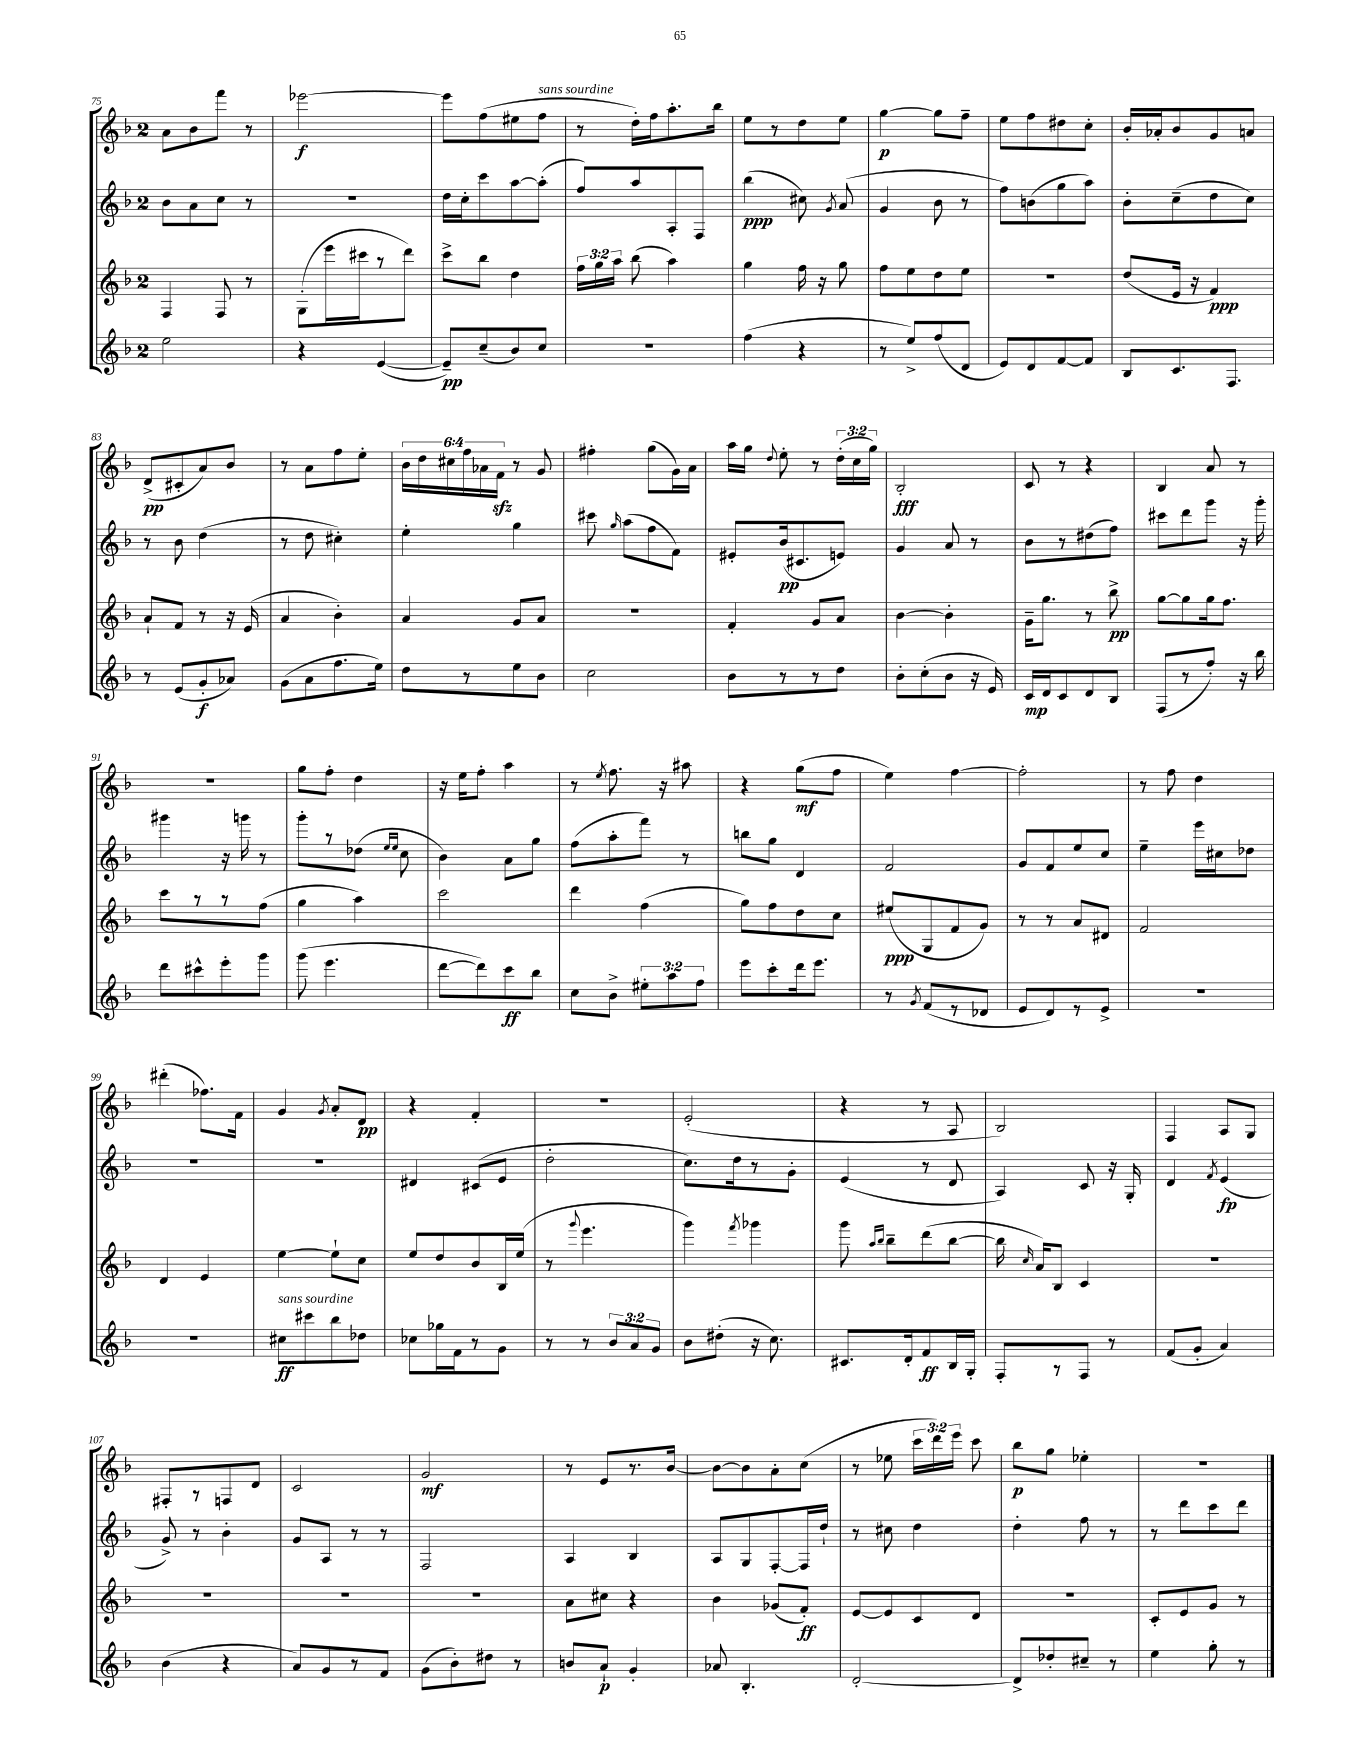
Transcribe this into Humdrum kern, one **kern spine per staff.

**kern	**dynam	**kern	**dynam	**kern	**dynam	**kern	**dynam
*part4	*part4	*part3	*part3	*part2	*part2	*part1	*part1
*staff4	*staff4	*staff3	*staff3	*staff2	*staff2	*staff1	*staff1
*clefG2	*	*clefG2	*	*clefG2	*	*clefG2	*
*k[b-]	*	*k[b-]	*	*k[b-]	*	*k[b-]	*
*M2/4	*	*M2/4	*	*M2/4	*	*M2/4	*
=75	=75	=75	=75	=75	=75	=75	=75
2ee\	.	4F/	.	8b-\L	.	8a\L	.
.	.	.	.	8a\	.	8b-\	.
.	.	8F/	.	8cc\J	.	8fff\J	.
.	.	8r	.	8r	.	8r	.
=76	=76	=76	=76	=76	=76	=76	=76
4r	.	(8G'\L	.	2r	.	[2eee-X\	f
.	.	16eee\L	.	.	.	.	.
.	.	16ccc#X\J	.	.	.	.	.
([4e/	.	8r	.	.	.	.	.
.	.	8ddd\J)	.	.	.	.	.
=77	=77	=77	=77	=77	=77	=77	=77
8e~/L])	pp	8ccc^\L	.	16dd\LL	.	8eee-\L]	.
.	.	.	.	16cc'\J	.	.	.
(8cc~/	.	8bb-\J	.	8ccc\	.	(8ff\	.
8b-/)	.	4dd\	.	[8aa\	.	8ee#X\	.
!	!	!	!	!	!	!LO:TX:a:i:t=sans sourdine	!
8cc/J	.	.	.	(8aa'\J]	.	8ff\J	.
=78	=78	=78	=78	=78	=78	=78	=78
2r	.	24ff\LL	.	8ff/L)	.	8r	.
.	.	24gg\	.	.	.	.	.
.	.	24aa\JJ	.	.	.	.	.
.	.	(8bb-\	.	8aa/	.	16dd'\LL)	.
.	.	.	.	.	.	16ff\J	.
.	.	4aa\)	.	8A'/	.	8.aa'\	.
.	.	.	.	8F/J	.	.	.
.	.	.	.	.	.	16bb-\Jk	.
=79	=79	=79	=79	=79	=79	=79	=79
(4ff\	.	4gg\	.	(4bb-\	ppp	8ee\L	.
.	.	.	.	.	.	8r	.
4r	.	16ff\	.	8cc#X\)	.	8dd\	.
.	.	16r	.	.	.	.	.
.	.	.	.	8qg/	.	.	.
.	.	8gg\	.	(8a/	.	8ee\J	.
=80	=80	=80	=80	=80	=80	=80	=80
8r	.	8ff\L	.	4g/	.	[4gg\	p
8ee^/L)	.	8ee\	.	.	.	.	.
(8ff/	.	8dd\	.	8b-\	.	8gg\L]	.
8d/J	.	8ee\J	.	8r	.	8ff~\J	.
=81	=81	=81	=81	=81	=81	=81	=81
8e/L)	.	2r	.	8ff\L)	.	8ee\L	.
8d/	.	.	.	(8bn\	.	8ff\	.
[8f/	.	.	.	8gg\	.	8dd#X\	.
8f/J]	.	.	.	8aa\J)	.	8cc'\J	.
=82	=82	=82	=82	=82	=82	=82	=82
8B-/L	.	(8dd/L	.	8b-'\L	.	16b-'/LL	.
.	.	.	.	.	.	16a-X'/J	.
8.c/	.	16e/Jk	.	(8cc~\	.	8b-/	.
.	.	16r	.	.	.	.	.
.	.	4f/)	ppp	8dd\	.	8g/	.
8.F/J	.	.	.	.	.	.	.
.	.	.	.	8cc\J)	.	8an/J	.
!!LO:LB:g=z
=83	=83	=83	=83	=83	=83	=83	=83
8r	.	8a`/L	.	8r	.	(8d^/L	pp
(8e/L	.	8f/J	.	8b-\	.	8c#X'/	.
8g'/	f	8r	.	(4dd\	.	8a/)	.
8a-X/J)	.	16r	.	.	.	8b-/J	.
.	.	(16e/	.	.	.	.	.
=84	=84	=84	=84	=84	=84	=84	=84
(8g\L	.	4a/	.	8r	.	8r	.
8a\	.	.	.	8dd\	.	8a\L	.
8.ff\	.	4b-'\)	.	4cc#X'\)	.	8ff\	.
.	.	.	.	.	.	8ee'\J	.
16ee\Jk)	.	.	.	.	.	.	.
=85	=85	=85	=85	=85	=85	=85	=85
8dd\L	.	4a/	.	4ee'\	.	24b-\LL	.
.	.	.	.	.	.	24dd\	.
.	.	.	.	.	.	24cc#X\	.
8r	.	.	.	.	.	24ff\	.
.	.	.	.	.	.	24a-X\	.
.	.	.	.	.	.	24fzz\JJ	.
8ee\	.	8g/L	.	4gg\	.	8r	.
8b-\J	.	8a/J	.	.	.	8g/	.
=86	=86	=86	=86	=86	=86	=86	=86
2cc\	.	2r	.	8ccc#X\	.	4ff#X'\	.
.	.	.	.	16qqgg/	.	.	.
.	.	.	.	(8aa\L	.	.	.
.	.	.	.	8ff\	.	(8gg\L	.
.	.	.	.	8f\J)	.	16g\L)	.
.	.	.	.	.	.	16a\JJ	.
=87	=87	=87	=87	=87	=87	=87	=87
8b-\L	.	4f'/	.	8e#X'/L	.	16aa\LL	.
.	.	.	.	.	.	16gg\JJ	.
.	.	.	.	.	.	8qqdd/	.
8r	.	.	.	(16b-/k	pp	8ee'\	.
.	.	.	.	8.c#X/	.	.	.
8r	.	8g/L	.	.	.	8r	.
8dd\J	.	8a/J	.	8en/J)	.	(24dd'\LL	.
.	.	.	.	.	.	24cc\	.
.	.	.	.	.	.	24gg\JJ)	.
=88	=88	=88	=88	=88	=88	=88	=88
8b-'\L	.	[4b-\	.	4g/	.	2B-'/	fff
(8cc'\	.	.	.	.	.	.	.
8b-\J	.	4b-'\]	.	8a/	.	.	.
16r	.	.	.	8r	.	.	.
16e/)	.	.	.	.	.	.	.
=89	=89	=89	=89	=89	=89	=89	=89
16c/LL	mp	16g~\KL	.	8b-\L	.	8c/	.
16d/J	.	8.gg\J	.	.	.	.	.
8c/	.	.	.	8r	.	8r	.
8d/	.	8r	.	(8dd#X\	.	4r	.
8B-/J	.	8bb-^\	pp	8ff\J)	.	.	.
=90	=90	=90	=90	=90	=90	=90	=90
(8F/L	.	[8gg\L	.	8ccc#X\L	.	4B-/	.
8r	.	8gg\]	.	8ddd\	.	.	.
8ff'/J)	.	16gg\k	.	8ggg\J	.	8a/	.
.	.	8.ff\J	.	.	.	.	.
16r	.	.	.	16r	.	8r	.
16bb-\	.	.	.	16ggg'\	.	.	.
!!LO:LB:g=z
=91	=91	=91	=91	=91	=91	=91	=91
8ddd\L	.	8ccc\L	.	4ggg#X\	.	2r	.
8ccc#X^^\	.	8r	.	.	.	.	.
8eee'\	.	8r	.	16r	.	.	.
.	.	.	.	16gggn\	.	.	.
8ggg\J	.	(8ff\J	.	8r	.	.	.
=92	=92	=92	=92	=92	=92	=92	=92
(8ggg\	.	4gg\	.	8ggg'\L	.	8gg\L	.
4.eee\	.	.	.	8r	.	8ff'\J	.
.	.	4aa\)	.	(8dd-X\J	.	4dd\	.
.	.	.	.	16qqee/LL	.	.	.
.	.	.	.	16qqee/JJ	.	.	.
.	.	.	.	8cc\	.	.	.
=93	=93	=93	=93	=93	=93	=93	=93
[8ddd\L	.	2ccc\	.	4b-\)	.	16r	.
.	.	.	.	.	.	16ee\KL	.
8ddd\])	.	.	.	.	.	8ff'\J	.
8ccc\	ff	.	.	8a\L	.	4aa\	.
8bb-\J	.	.	.	8gg\J	.	.	.
=94	=94	=94	=94	=94	=94	=94	=94
8cc\L	.	4ddd\	.	(8ff\L	.	8r	.
.	.	.	.	.	.	8qee/	.
8b-^\J	.	.	.	8aa'\	.	8.ff\	.
12ee#X'\L	.	(4ff\	.	8fff\J)	.	.	.
.	.	.	.	.	.	16r	.
12aa\	.	.	.	.	.	.	.
.	.	.	.	8r	.	8aa#X\	.
12ff\J	.	.	.	.	.	.	.
=95	=95	=95	=95	=95	=95	=95	=95
8eee\L	.	8gg\L)	.	8bbn\L	.	4r	.
8ccc'\	.	8ff\	.	8gg\J	.	.	.
16ddd\k	.	8dd\	.	4d/	.	(8gg\L	mf
8.eee\J	.	.	.	.	.	.	.
.	.	8cc\J	.	.	.	8ff\J	.
=96	=96	=96	=96	=96	=96	=96	=96
8r	.	(8ee#X/L	ppp	2f/	.	4ee\)	.
8qg/	.	.	.	.	.	.	.
(8f/L	.	8G/	.	.	.	.	.
8r	.	8f/	.	.	.	[4ff\	.
8d-X/J	.	8g/J)	.	.	.	.	.
=97	=97	=97	=97	=97	=97	=97	=97
8e/L	.	8r	.	8g/L	.	2ff'\]	.
8d/)	.	8r	.	8f/	.	.	.
8r	.	8a/L	.	8ee/	.	.	.
8e^/J	.	8d#X/J	.	8cc/J	.	.	.
=98	=98	=98	=98	=98	=98	=98	=98
2r	.	2f/	.	4ee~\	.	8r	.
.	.	.	.	.	.	8ff\	.
.	.	.	.	16eee\LL	.	4dd\	.
.	.	.	.	16cc#X\J	.	.	.
.	.	.	.	8dd-X\J	.	.	.
!!LO:LB:g=z
=99	=99	=99	=99	=99	=99	=99	=99
2r	.	4d/	.	2r	.	(4ddd#X'\	.
.	.	4e/	.	.	.	8.ff-X\L)	.
.	.	.	.	.	.	16f\Jk	.
=100	=100	=100	=100	=100	=100	=100	=100
!LO:TX:a:i:t=sans sourdine	!	!	!	!	!	!	!
8cc#X\L	ff	[4ee\	.	2r	.	4g/	.
8ccc#X\	.	.	.	.	.	.	.
.	.	.	.	.	.	8qg/	.
8bb-\	.	8ee`\L]	.	.	.	8a'/L	.
8dd-X\J	.	8cc\J	.	.	.	8d/J	pp
=101	=101	=101	=101	=101	=101	=101	=101
8cc-X\L	.	8ee/L	.	4d#X/	.	4r	.
16gg-X\L	.	8dd/	.	.	.	.	.
16f\J	.	.	.	.	.	.	.
8r	.	8b-/	.	(8c#X/L	.	4f'/	.
8g\J	.	16B-/L	.	8e/J	.	.	.
.	.	(16ee/JJ	.	.	.	.	.
=102	=102	=102	=102	=102	=102	=102	=102
8r	.	8r	.	2dd'\	.	2r	.
.	.	8qqggg/	.	.	.	.	.
8r	.	4.eee\	.	.	.	.	.
12b-/L	.	.	.	.	.	.	.
12a/	.	.	.	.	.	.	.
12g/J	.	.	.	.	.	.	.
=103	=103	=103	=103	=103	=103	=103	=103
8b-\L	.	4ggg\)	.	8.cc\L)	.	(2e'/	.
(8dd#X'\J	.	.	.	.	.	.	.
.	.	.	.	16dd\k	.	.	.
.	.	8qfff/	.	.	.	.	.
16r	.	4ggg-X\	.	8r	.	.	.
8.cc\)	.	.	.	.	.	.	.
.	.	.	.	8g'\J	.	.	.
=104	=104	=104	=104	=104	=104	=104	=104
8.c#X/L	.	8ggg\	.	(4e/	.	4r	.
.	.	16qqaa/LL	.	.	.	.	.
.	.	16qqbb-/JJ	.	.	.	.	.
.	.	8bb-~\L	.	.	.	.	.
16d'/k	.	.	.	.	.	.	.
8f/	ff	(8ddd\	.	8r	.	8r	.
16B-/L	.	[8bb-\J	.	8d/	.	8A/	.
16G'/JJ	.	.	.	.	.	.	.
=105	=105	=105	=105	=105	=105	=105	=105
8F'/L	.	16bb-\]	.	4A/)	.	2B-/)	.
.	.	16qqcc/	.	.	.	.	.
.	.	16a/KL)	.	.	.	.	.
8r	.	8B-/J	.	.	.	.	.
8F/J	.	4c/	.	8c/	.	.	.
8r	.	.	.	16r	.	.	.
.	.	.	.	16G'/	.	.	.
=106	=106	=106	=106	=106	=106	=106	=106
(8f/L	.	2r	.	4d/	.	4F/	.
8g'/J	.	.	.	.	.	.	.
.	.	.	.	8qf/	.	.	.
4a/)	.	.	.	(4e/	fp	8A/L	.
.	.	.	.	.	.	8G/J	.
!!LO:LB:g=z
=107	=107	=107	=107	=107	=107	=107	=107
(4b-\	.	2r	.	8g^/)	.	8F#X'/L	.
.	.	.	.	8r	.	8r	.
4r	.	.	.	4b-'\	.	8Fn/	.
.	.	.	.	.	.	8d/J	.
=108	=108	=108	=108	=108	=108	=108	=108
8a/L)	.	2r	.	8g/L	.	2c/	.
8g/	.	.	.	8A/J	.	.	.
8r	.	.	.	8r	.	.	.
8f/J	.	.	.	8r	.	.	.
=109	=109	=109	=109	=109	=109	=109	=109
(8g\L	.	2r	.	2F/	.	2g/	mf
8b-'\)	.	.	.	.	.	.	.
8dd#X\J	.	.	.	.	.	.	.
8r	.	.	.	.	.	.	.
=110	=110	=110	=110	=110	=110	=110	=110
8bn/L	.	8a\L	.	4A/	.	8r	.
8a`/J	p	8cc#X\J	.	.	.	8e/L	.
4g'/	.	4r	.	4B-/	.	8.r	.
.	.	.	.	.	.	[16b-/Jk	.
=111	=111	=111	=111	=111	=111	=111	=111
8a-X/	.	4b-\	.	8A/L	.	8b-\L_	.
4.B-'/	.	.	.	8G/	.	8b-\]	.
.	.	(8g-X/L	.	[8F'/	.	8a'\	.
.	.	8f'/J)	ff	16F/L]	.	(8cc\J	.
.	.	.	.	16dd`/JJ	.	.	.
=112	=112	=112	=112	=112	=112	=112	=112
[2d'/	.	[8e/L	.	8r	.	8r	.
.	.	8e/]	.	8cc#X\	.	8ee-X\	.
.	.	8c/	.	4dd\	.	24ccc\LL	.
.	.	.	.	.	.	24ddd\)	.
.	.	.	.	.	.	24eee\JJ	.
.	.	8d/J	.	.	.	8ccc\	.
=113	=113	=113	=113	=113	=113	=113	=113
8d^/L]	.	2r	.	4dd'\	.	8bb-\L	p
8dd-X'/	.	.	.	.	.	8gg\J	.
8cc#X~/J	.	.	.	8ff\	.	4ee-X'\	.
8r	.	.	.	8r	.	.	.
=114	=114	=114	=114	=114	=114	=114	=114
4ee\	.	8c'/L	.	8r	.	2r	.
.	.	8e/	.	8ddd\L	.	.	.
8gg'\	.	8g/J	.	8ccc\	.	.	.
8r	.	8r	.	8ddd\J	.	.	.
==	==	==	==	==	==	==	==
*-	*-	*-	*-	*-	*-	*-	*-
